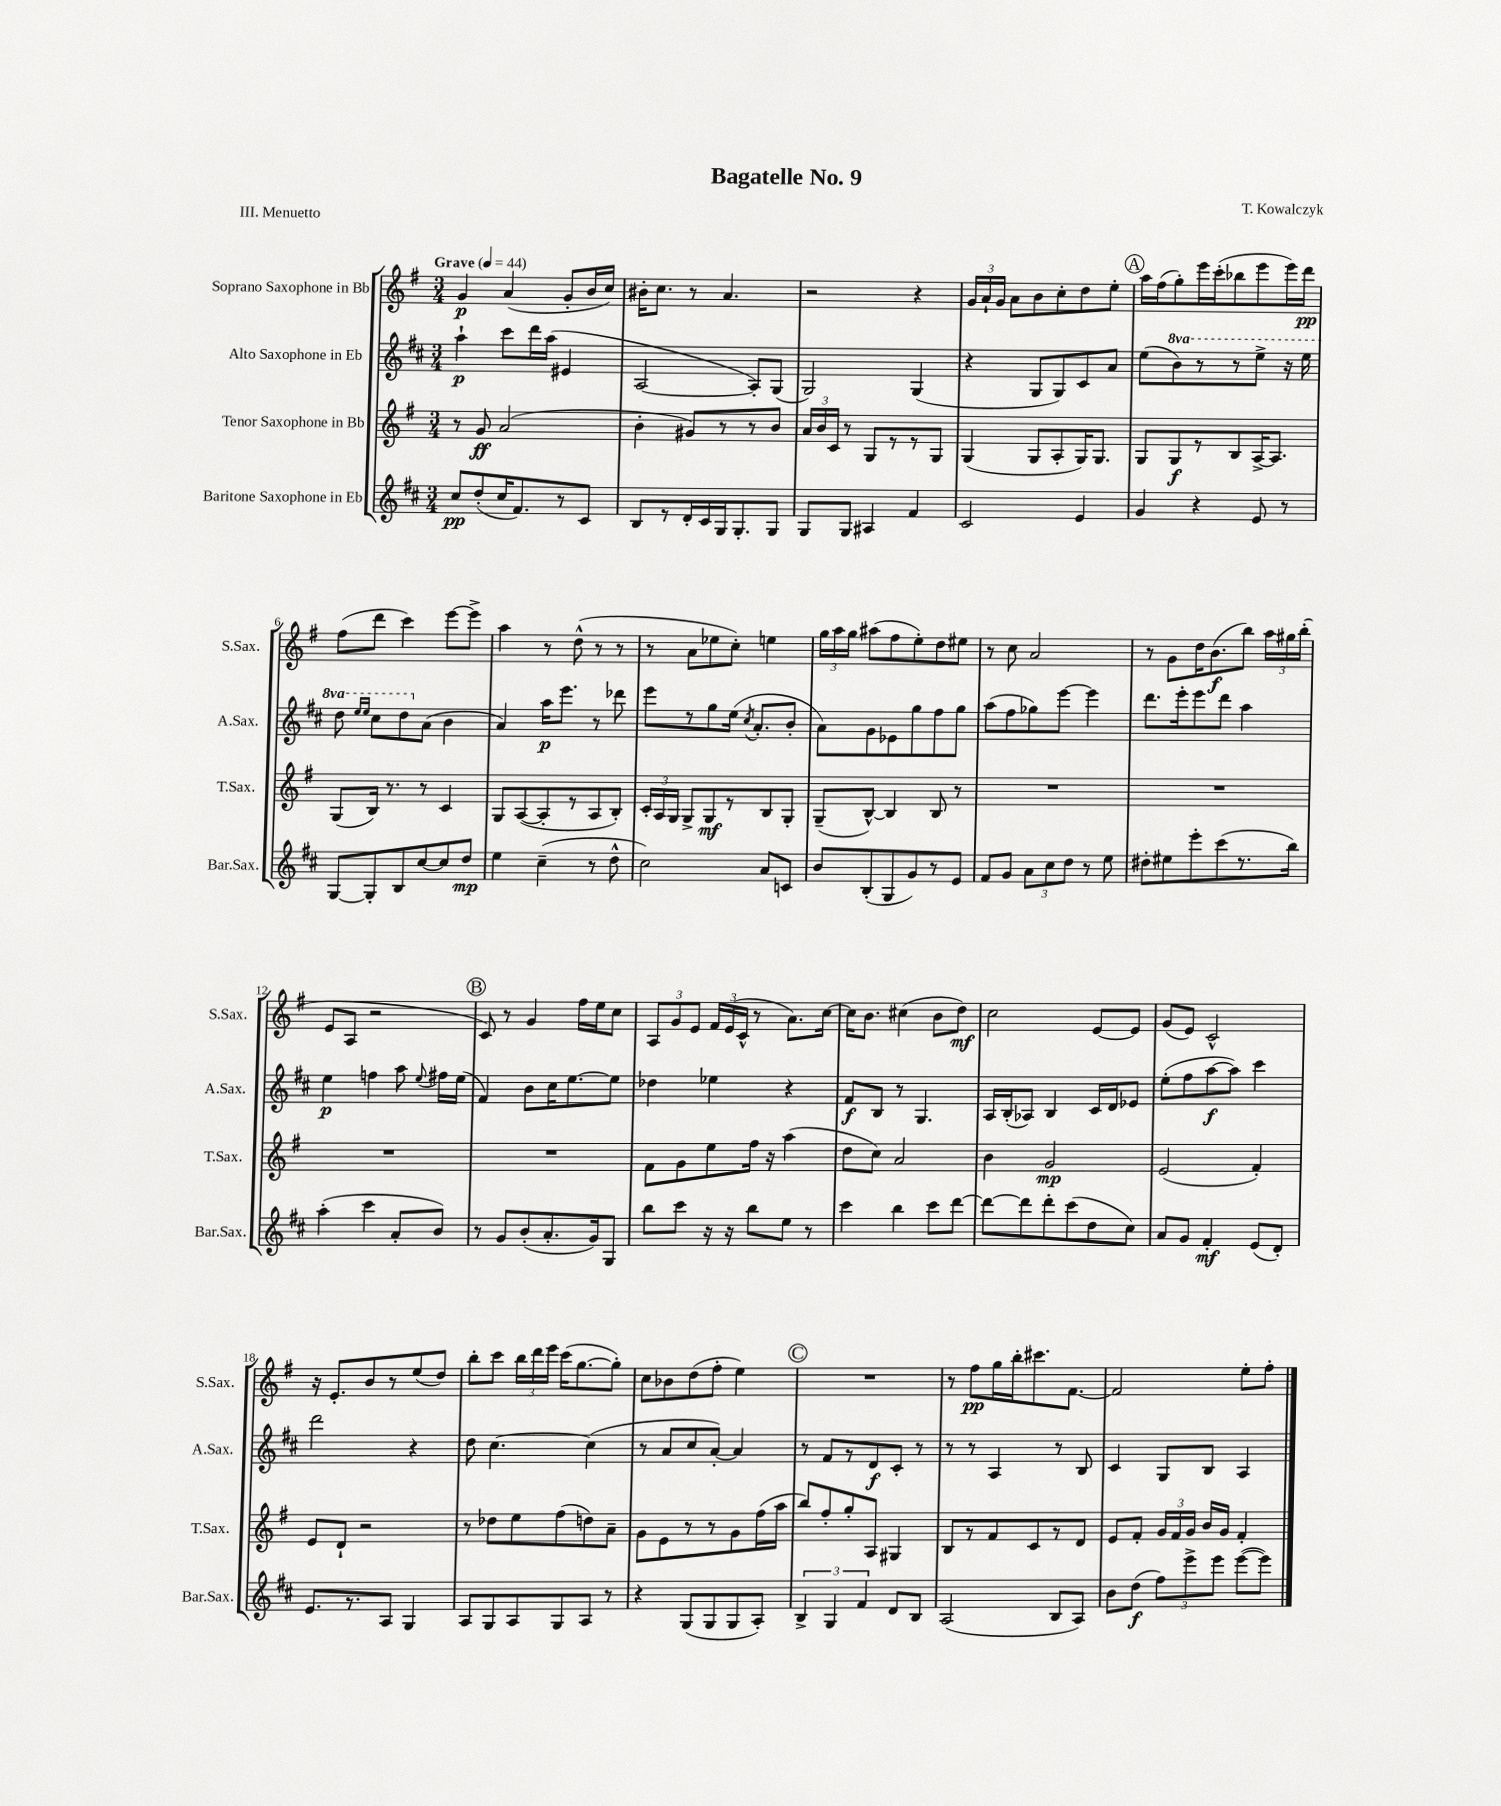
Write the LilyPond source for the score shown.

\header { title = "Bagatelle No. 9" composer = "T. Kowalczyk" piece = "III. Menuetto" }
<<
\new StaffGroup <<
\new Staff = "s0" \with { instrumentName = "Soprano Saxophone in Bb" shortInstrumentName = "S.Sax." } {
    \clef treble \key g \major \numericTimeSignature \time 3/4 \tempo "Grave" 4 = 44
    \autoBeamOff g'4\p a'4( g'8[-. b'16 c''16]) |
    bis'16[-. c''8.] r8 a'4. |
    r2 r4 |
    \tuplet 3/2 { g'16[ a'16-! g'16] } a'8[ b'8 c''8-. d''8 e''8]-. |
    \mark \markup { \circle "A" } a''16[ fis''16( g''8-.) e'''16 c'''16-.( bes''8 e'''8 e'''16) d'''16]\pp |
    fis''8[( d'''8] c'''4) e'''8[~ e'''8]-> |
    a''4 r8 d''8-^( r8 r8 |
    r8 a'8[ ees''8 c''8]-.) e''4 |
    \tuplet 3/2 { g''16[ a''16 g''16] } ais''8[( fis''8 e''8-.) d''8 eis''8] |
    r8 c''8 a'2 |
    r8 g'8[ d''16 b'8.\f( b''8]) \tuplet 3/2 { a''16[ gis''16 b''16]-.( } |
    e'8[ a8] r2 |
    \mark \markup { \circle "B" } c'8) r8 g'4 fis''16[ e''16 c''8] |
    \tuplet 3/2 { a8[ g'8 e'8] } \tuplet 3/2 { fis'16[ e'16( c'16]-^ } r8 a'8.[) c''16]~ |
    c''16[ b'8.] cis''4( b'8[ d''8]\mf) |
    c''2 e'8[~ e'8] |
    g'8[( e'8]) c'2-^ |
    r16 e'8.[-. b'8 r8 e''8( d''8]) |
    b''8[-. c'''8] \tuplet 3/2 { b''16[ d'''16 e'''16] } c'''16[( g''8.~ g''8]-.) |
    c''8[ bes'8 d''8( fis''8]-. e''4) |
    \mark \markup { \circle "C" } R2. |
    r8 fis''8[\pp g''16 b''16-. cis'''8. fis'8.]~ |
    fis'2 e''8[-. fis''8]-. \bar "|." |
}
\new Staff = "s1" \with { instrumentName = "Alto Saxophone in Eb" shortInstrumentName = "A.Sax." } {
    \clef treble \key d \major \numericTimeSignature \time 3/4 \set Staff.ottavationMarkups = #ottavation-simple-ordinals
    \autoBeamOff a''4-!\p cis'''8[ d'''16 a''16]( eis'4 |
    a2~ a8[-.) g8]( |
    g2) g4( |
    r4 g8[ g8) cis'8 a'8] |
    \mark \markup { \circle "A" } e''8[( \ottava #1 b''8) r8 r8 e'''8]-> r16 e'''16 |
    d'''8 \grace { e'''16[ e'''16] } cis'''8[ d'''8 \ottava #0 a'8]( b'4 |
    a'4) a''16[\p e'''8.] r8 des'''8 |
    e'''8[ r8 g''8 e''16]( \acciaccatura { cis''8 } a'8.[-. b'8]-. |
    a'8[) g'8 ees'8 g''8 fis''8 g''8] |
    a''8[( fis''8 ges''8) e'''8]~ e'''4 |
    d'''8.[ e'''16-. e'''8 d'''8] a''4 |
    e''4\p f''4 a''8 \appoggiatura { e''8 } fis''16[ e''16]( |
    \mark \markup { \circle "B" } fis'4) b'8[ cis''16 e''8.~ e''8] |
    des''4 ees''4 r4 |
    fis'8[\f b8] r8 g4. |
    a16[ b16-.( aes8]) b4 cis'16[ d'16 ees'8] |
    e''8[-.( fis''8 a''8~\f a''8]) cis'''4 |
    d'''2 r4 |
    d''8 cis''4.~ cis''4( |
    r8 a'8[ cis''8 a'8]~-.) a'4 |
    \mark \markup { \circle "C" } r8 fis'8[ r8 d'8\f cis'8]-. r8 |
    r8 r8 a4 r8 b8 |
    cis'4 g8[ b8] a4 \bar "|." |
}
\new Staff = "s2" \with { instrumentName = "Tenor Saxophone in Bb" shortInstrumentName = "T.Sax." } {
    \clef treble \key g \major \numericTimeSignature \time 3/4
    \autoBeamOff r8 g'8\ff a'2( |
    b'4-. gis'8[) r8 r8 b'8] |
    \tuplet 3/2 { a'16[ b'16 c'16] } r8 g8[ r8 r8 g8] |
    g4( g8[ a8-. g16) g8.] |
    \mark \markup { \circle "A" } g8[ g8\f r8 b8 a16~-> a8.] |
    g8[( b16]) r8. r8 c'4 |
    g8[ a8~( a8-. r8 a8 b8]-.) |
    \tuplet 3/2 { c'16[-. a16 g16] } g8[-> g8\mf r8 b8 g8]-. |
    g8[--( b8]~-^) b4 b8 r8 |
    R2. |
    R2. |
    R2. |
    \mark \markup { \circle "B" } R2. |
    fis'8[ g'8 e''8 fis''16] r16 a''4( |
    d''8[ c''8]) a'2 |
    b'4 g'2\mp |
    e'2( fis'4-.) |
    e'8[ d'8]-! r2 |
    r8 des''8[ e''8 fis''8( d''8) a'8]-- |
    g'8[ e'8 r8 r8 g'8 fis''16( a''16] |
    \mark \markup { \circle "C" } b''8[) fis''8-. g''8-. a8] gis4 |
    b8[ r8 fis'8 c'8 r8 d'8] |
    e'8[ fis'8]-. \tuplet 3/2 { g'16[ fis'16 g'16] } b'16[ g'16] fis'4-. \bar "|." |
}
\new Staff = "s3" \with { instrumentName = "Baritone Saxophone in Eb" shortInstrumentName = "Bar.Sax." } {
    \clef treble \key d \major \numericTimeSignature \time 3/4
    \autoBeamOff cis''8[\pp d''8-.( cis''16 fis'8.) r8 cis'8] |
    b8[ r8 d'16-. cis'16 g16 g8.-. g8] |
    g8[ g8] ais4 fis'4 |
    cis'2 e'4 |
    \mark \markup { \circle "A" } g'4 r4 e'8 r8 |
    g8[~ g8-. b8 cis''8~ cis''8 d''8]\mp |
    e''4 cis''4--( r8 d''8-^ |
    cis''2) a'8[ c'8] |
    b'8[ b8-.( g8 g'8) r8 e'8] |
    fis'8[ g'8] \tuplet 3/2 { a'8[ cis''8 d''8] } r8 e''8 |
    dis''8[-. eis''8 e'''8-. cis'''8( r8. b''16]) |
    a''4-.( cis'''4 a'8[-. b'8]) |
    \mark \markup { \circle "B" } r8 g'8[ b'8-.( a'8.-. g'16) g8] |
    b''8[ cis'''8] r16 r16 b''8[ e''8] r8 |
    cis'''4 b''4 cis'''8[ d'''8]~ |
    d'''8[~ d'''8 d'''8-. cis'''8( d''8 cis''8]) |
    a'8[ g'8] fis'4-.\mf e'8[( d'8]-.) |
    e'8.[ r8. a8] g4 |
    a8[ g8 a8 g8 a8] r8 |
    r4 g8[( g8 g8 a8]-.) |
    \mark \markup { \circle "C" } \tuplet 3/2 { b4-> g4 fis'4 } d'8[ b8] |
    a2( b8[ a8]) |
    b'8[ d''8]\f( \tuplet 3/2 { fis''8[) e'''8-> e'''8] } e'''8[~( e'''8]) \bar "|." |
}
>>
>>
